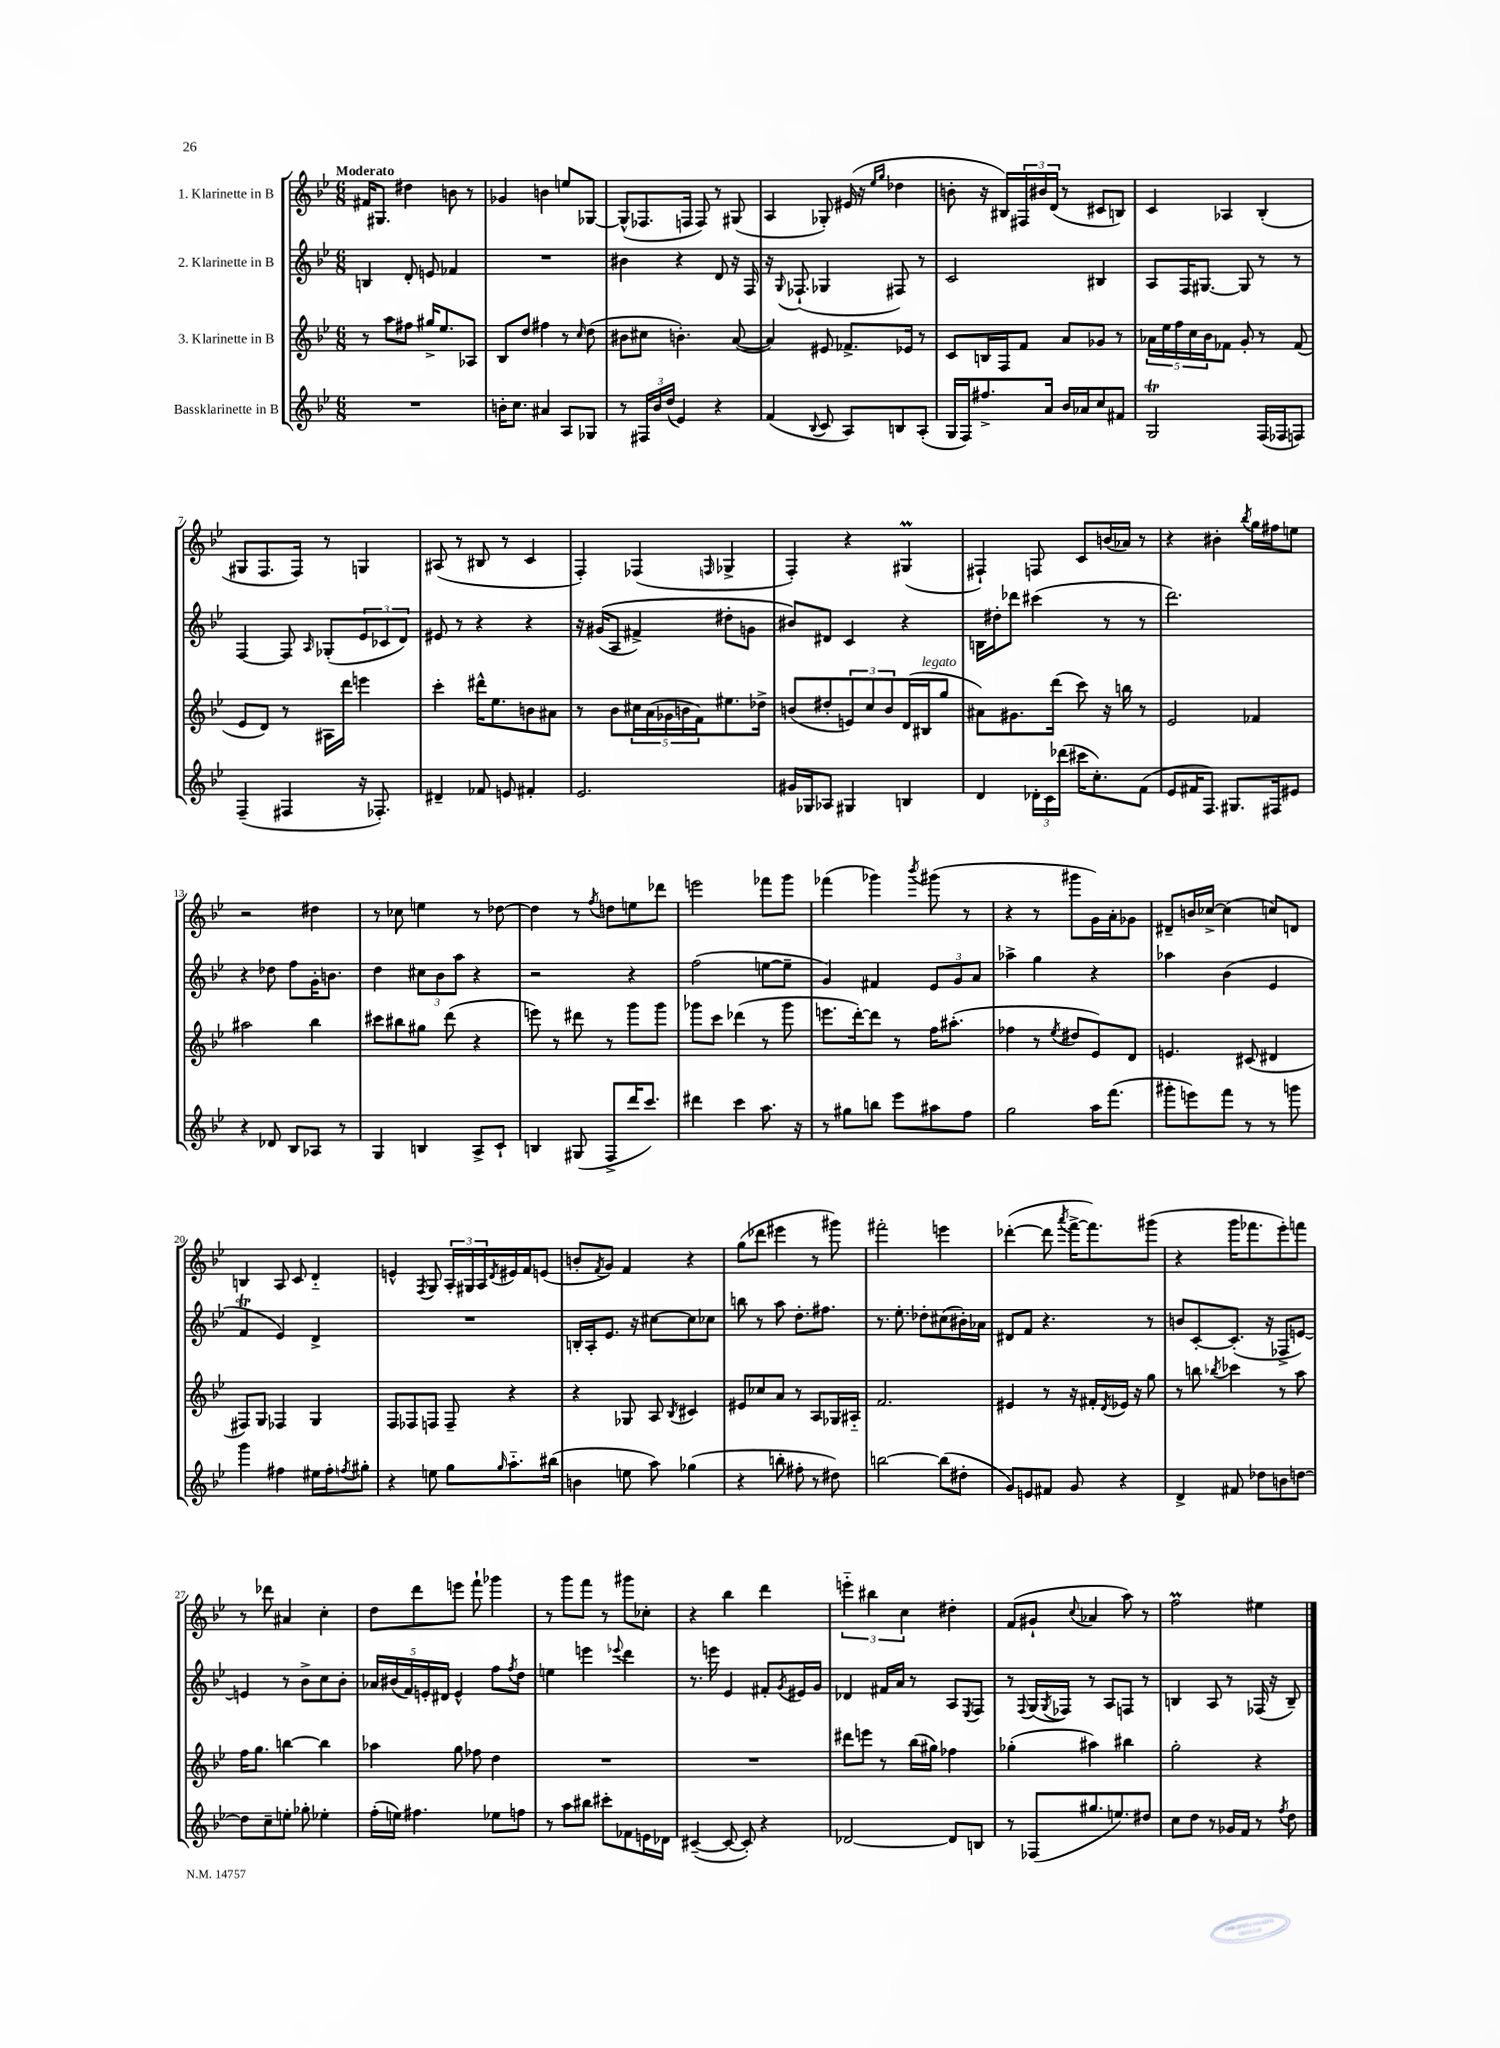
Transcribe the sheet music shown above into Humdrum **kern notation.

**kern	**kern	**kern	**kern
*part4	*part3	*part2	*part1
*staff4	*staff3	*staff2	*staff1
*I"Bassklarinette in B	*I"3. Klarinette in B	*I"2. Klarinette in B	*I"1. Klarinette in B
*clefG2	*clefG2	*clefG2	*clefG2
*k[b-e-]	*k[b-e-]	*k[b-e-]	*k[b-e-]
*M6/8	*M6/8	*M6/8	*M6/8
=1	=1	=1	=1
!	!	!	!LO:TX:a:B:t=Moderato
2.r	8r	4Bn/	16f#X/KL
.	.	.	8.G#X/J
.	8aa\L	.	.
.	8ff#X\J	8d'/	4dd#X\
.	16gg#X^/KL	8en/	.
.	8.ee-/	.	.
.	.	4f-X/	8bn\
.	8A-X/J	.	8r
=2	=2	=2	=2
16bn'\KL	8B-/L	2.r	4g-X/
8.cc\J	.	.	.
.	8dd/J	.	.
4a#X/	4ff#X\	.	4bn\
8A/L	8r	.	8een/L
.	16qqcc/	.	.
8G-X/J	(8dd\	.	[8G-X/J
=3	=3	=3	=3
8r	8b#X\L	4b#X\	(8G-^^/L]
24F#X/LL	8cc#X\J	.	8.F-X/
24b-/	.	.	.
(24dd/JJ	.	.	.
4e-/)	4.bn'\)	4r	.
.	.	.	16Fn/Jk
.	.	.	8F/)
4r	.	8d/	8r
.	([8a/	16r	(8G#X/
.	.	16F/	.
=4	=4	=4	=4
(4f/	4a/])	16r	4A/
.	.	8qqG/	.
.	.	(8.F-X`/	.
8qqB-/	.	.	.
8c/	8e#X/	4G-X/	8G-X'/)
8A/L)	8.f-X^/L	.	(16e#X/
.	.	.	16r
.	.	.	16qqee-/LL
.	.	.	16qqgg/JJ
8Bn/	.	8F#X/)	4dd-X\
.	16e-X/Jk	.	.
(8A'/J	8r	8r	.
=5	=5	=5	=5
16G/LL	8c/L	2c/	8bn'\
16F/J)	.	.	.
8.ff#X^/	16Bn/L	.	16r
.	16F/J	.	16B#X/LL)
.	8f/J	.	24F#X/
.	.	.	24b#X/
16a/Jk	.	.	.
.	.	.	(24d/JJ
16b-/LL	8a/L	.	8r
16a-X/J	.	.	.
8cc/	8g-X/J	4B#X/	8c#X/L
8f#X/J	8r	.	8Bn/J)
=6	=6	=6	=6
2GT/	20a-X\LL	8A/L	4c/
.	20ee-\	.	.
.	20ff\	.	.
.	.	16F/K	.
.	20cc\	.	.
.	.	[8.G#X/J	.
.	20b-\J	.	.
.	8f-X\J	.	4A-X/
.	8g'/	8G#/]	.
(16F/LL	8r	8r	(4B-'/
16F-X/J	.	.	.
8Fn/J)	(8f-/	8r	.
!!LO:LB:g=z
=7	=7	=7	=7
(4F~/	8e-/L	[4F/	8G#X/L
.	8d/J)	.	8.F/
4F#X/	8r	8F/]	.
.	.	.	16F/Jk)
.	.	16qqA/	.
.	16A#X\LL	(8G-X'/L	8r
.	16ddd\JJ	.	.
16r	4eeen\	12e-/	4Gn/
8.F-X'/)	.	.	.
.	.	12c-X/	.
.	.	12d/J)	.
=8	=8	=8	=8
4d#X~/	4ccc'\	8e#X/	(8A#X/
.	.	8r	8r
8f-X/	16ddd#X^^\KL	4r	8B#X/
.	8.ee-\	.	.
8en/	.	.	8r
4f#X'/	8bn\	4r	4c/
.	8a#X\J	.	.
=9	=9	=9	=9
2.e-/	8r	16r	4F'/)
.	.	((16g#X/KL	.
.	8b-\L	8A/J	.
.	20cc#X\L	4f#X^/)	(4F-X/
.	(20a\	.	.
.	20g-X\	.	.
.	20bn\	.	.
.	20f\J)	.	.
.	.	.	16qqFn/
.	8.ee#X\	8dd#X'\L	4G-X^/
.	.	8gn\J	.
.	16dd-X^\Jk	.	.
=10	=10	=10	=10
16g#X/LL	(8bn/L	8b#X/L)	4F'/)
16G-X/J	.	.	.
8A-X/J	8dd#X'/	8d#X/J	.
4G#X/	12en/)	4c/	4r
.	12cc/	.	.
.	12b/	.	.
4Bn/	(16d/L	4r	(4G#Xm/
!	!LO:TX:a:i:t=legato	!	!
.	16B#X/J	.	.
.	8gg/J	.	.
=11	=11	=11	=11
4d/	8a#X\L)	16Bn\LL	4F#X`/)
.	.	16dd#X'\J	.
.	8.g#X\	8ddd-X\J	.
24d-X'\LL	.	(4ccc#X\	8Fn/
24c\	.	.	.
.	(16ddd\Jk	.	.
(24ddd-X\JJ	.	.	.
16ccc#X\KL	8ccc\)	.	8c/L
8.cc'\)	.	.	.
.	16r	8r	(16bn/L
.	16bbn\	.	16a-X/JJ)
(8f\J	8r	8r	8r
=12	=12	=12	=12
8e-/L	2e-/	2.ddd\)	4r
16f#X/K	.	.	.
8.F/J)	.	.	.
.	.	.	4b#X'\
8.G#X/L	.	.	.
.	.	.	8qbb-/
.	4f-X/	.	16gg\LL
16F#X/k	.	.	16ff#X\J
8e#X/J	.	.	8een\J
!!LO:LB:g=z
=13	=13	=13	=13
4r	2aa#X\	4r	2r
8d-X/	.	8dd-X\	.
8B-/L	.	8ff\L	.
8A-X/J	4bb-\	16g'\K	4dd#X\
.	.	8.bn\J	.
8r	.	.	.
=14	=14	=14	=14
4G/	8ccc#X\L	4dd\	8r
.	8bb#X\	.	8cc-X\
4Bn/	8gg#X\J	12cc#X\L	4een\
.	.	12b-\	.
.	(8ddd\	.	.
.	.	12aa\J	.
8A^/L	4r	4r	8r
8c`/J	.	.	[8dd-X\
=15	=15	=15	=15
4Bn/	8eeen\)	2r	4dd-\]
.	8r	.	.
(8G#X/	8ddd#X\	.	8r
.	.	.	8qff/
8F^/L	8r	.	8ddn\L
16ddd/K	8ggg\L	4r	8een\
8.ccc/J)	.	.	.
.	8ggg\J	.	8ddd-X\J
=16	=16	=16	=16
4ddd#X\	8ggg-X\L	(2ff\	2eeen\
.	8ccc\J	.	.
4ccc\	(4ddd-X\	.	.
8.aa\	8r	[8een\L	8fff-X\L
.	8ggg-\	8ee~\J]	8ggg\J
16r	.	.	.
=17	=17	=17	=17
8r	8.eeen\L	4g/)	(4fff-X\
8gg#X\L	.	.	.
.	[16ddd'\k)	.	.
8bbn\J	8ddd\J]	4f#X/	4ggg-X\)
8eee-\L	8r	.	.
.	.	.	8qbbb-/
8aa#X\	16ff\KL	12e-/L	(8ggg#X\
.	(8.aa#X'\J	.	.
.	.	12g/	.
8ff\J	.	.	8r
.	.	12a/J	.
=18	=18	=18	=18
2gg\	4ff-X\	4aa-X^\	4r
.	8r	4gg\	8r
.	8qee-/	.	.
.	8dd#X/L	.	8ggg#X\L
16aa\KL	8e-/)	4r	16g\L)
(8.fff\J	.	.	16a'\J
.	8d/J	.	8g-X\J
=19	=19	=19	=19
8ggg#X'\L	4.en/	4aa-X\	8d#X~/L
8eeen\)	.	.	16bn/L
.	.	.	[16cc-X^/JJ
8fff\J	.	(4b-\	(4cc-\]
8r	(8c#X/	.	.
8r	4d#X/	4e-/	8ccn/L)
8gggn\	.	.	8dn/J
!!LO:LB:g=z
=20	=20	=20	=20
4ggg\	8F#X/L)	4fT/	4Bn/
.	8G/J	.	.
4ff#X\	4F-X/	4e-/)	8A/
.	.	.	8c/
16ee#X\LL	4G/	4d^/	4d/
16ff#'\J	.	.	.
8qffn/	.	.	.
8gg#X'\J	.	.	.
=21	=21	=21	=21
4r	8F/L	2.r	4en^^/
.	8F-X/	.	.
.	.	.	8qF/
8een\	8Fn/J	.	8G/
8gg\L	8F~/	.	24A'/LL
.	.	.	24G#X/
.	.	.	24A/
16qqgg/	.	.	8qd/
8.aa\	4r	.	16e#X/
.	.	.	16f/J
.	.	.	(8en/J
(16bb#X\Jk	.	.	.
=22	=22	=22	=22
4bn\	4r	16Bn'/LL	8bn'/L
.	.	16A'/J	.
.	.	.	8qf/
.	.	8.e-/J	8g/J)
8een\	8G-X/	.	4f/
.	.	16r	.
8aa\)	8A/	[8cc#X\L	.
.	8qB-/	.	.
(4gg-X\	4c#X/	8cc#\]	4r
.	.	8cc-X\J	.
=23	=23	=23	=23
4r	8e#X/L	8bbn\	(8gg\L
.	8cc-X/	8r	8ddd-X\J
8bbn'\	8a/J	8aa\	4eee#X\
8ff#X'\	8r	8.dd'\L	.
8r	8A/L	.	8r
.	.	8.ff#X\J	.
8dd#X\)	16G-X/L	.	8ggg#X\)
.	16A#X/JJ	.	.
=24	=24	=24	=24
[2bbn\	2.f/	8.r	2fff#X'\
.	.	8.ee-'\	.
.	.	8dd-X'\L	.
(8bb\L]	.	(8cc#X\	4eeen\
8dd#X'\J	.	16b#X'\L)	.
.	.	16a-X\JJ	.
=25	=25	=25	=25
8g/L)	4e#X/	8d#X/L	([4ddd-X'\
8en/	.	8f/J	.
8f#X/J	8r	4.r	8ddd-\]
.	.	.	8qaaa/
8g/	16r	.	[16fff^\KL
.	16f#X'/LL	.	8.fff\])
.	8qd/	.	.
4r	16e-X/JJ	.	.
.	16r	.	.
.	8gg\	8r	(8ggg#X\J
=26	=26	=26	=26
4d^/	8r	8bn/L	4r
.	8bbn\	[8c'/	.
.	8qbb-X/	.	.
8f#X/	4ccc-X\	(8.c'/J]	16ggg\KL
.	.	.	8.fff-X\
8dd-X\L	.	.	.
.	.	16r	.
8bn\	8r	8F-X^/L	8eee-'\)
[8ddn\J	8aa\	[8en/J)	8fffn\J
!!LO:LB:g=z
=27	=27	=27	=27
8dd\L]	16ff\KL	4en/]	8r
.	8.gg\J	.	.
8cc~\	.	.	8ddd-X\
8een'\J	[4bbn\	8r	4a#X/
8gg-X'\	.	8b-^\L	.
4ee-X'\	4bb\]	8cc\	4cc'\
.	.	8b-'\J	.
=28	=28	=28	=28
(16ff'\LL	4aa-X\	20a-X/LL	8dd\L
.	.	(20b#X/	.
16een\JJ)	.	.	.
.	.	20f/)	.
4.ff#X\	.	.	8ddd\
.	.	20en'/	.
.	.	20d#X/JJ	.
.	8gg\	4e^^/	8eeen\J
.	8ff-X\	.	8fff`\
8ee-X\L	4dd\	8ff\L	4ggg-X\
.	.	8qff/	.
8ffn\J	.	8dd\J	.
=29	=29	=29	=29
8r	2.r	4een\	8r
8aa\L	.	.	8ggg\L
8bb#X\J	.	4eeen\	8fff\J
8ccc#X'\L	.	.	8r
.	.	8qqeee-X/	.
8f-X\	.	4ddd\	8ggg#X\L
16en\L	.	.	8cc-X'\J
16d-X\JJ	.	.	.
=30	=30	=30	=30
([4c#X~/	2.r	8.r	4r
.	.	16eeen\	.
8c#/_	.	4e-/	4bb-\
8c#'/])	.	.	.
4r	.	8f#X'/L	4ddd\
.	.	8qg/	.
.	.	16e#X/L	.
.	.	16g/JJ	.
=31	=31	=31	=31
[2d-X/	8ddd#X\L	4d-X/	6eeen\
.	8eeen\J	.	.
.	.	.	6bb#X\
.	8r	16f#X/LL	.
.	.	16a/JJ	.
.	.	.	6cc\
.	(16bb-\LL	8r	.
.	16gg#X\JJ)	.	.
8d-/L]	4ff-X\	8A/L	4dd#X'\
.	.	8qE-/	.
8Bn/J	.	8F/J	.
=32	=32	=32	=32
8r	(4gg-X'\	8r	(8f/L
.	.	8qqF/	.
(8F-X/L	.	(16G/LL	8g#X`/J
.	.	8qG/	.
.	.	16F-X/JJ)	.
.	.	.	8qqcc/
8.gg#X/	4aa#X\)	8r	4a-X/
.	.	8A/L	.
8.een/)	.	.	.
.	4bb#X\	8Fn/J	8aa\)
8dd#X/J	.	8r	8r
=33	=33	=33	=33
8cc\L	2gg'\	4Bn/	2ffM\
8dd\J	.	.	.
8r	.	8A/	.
16g-X/LL	.	8r	.
16f/JJ	.	.	.
8r	4r	(16F-X/	4ee#X\
.	.	16r	.
8qff/	.	.	.
8dd\	.	8B~/)	.
==	==	==	==
*-	*-	*-	*-
